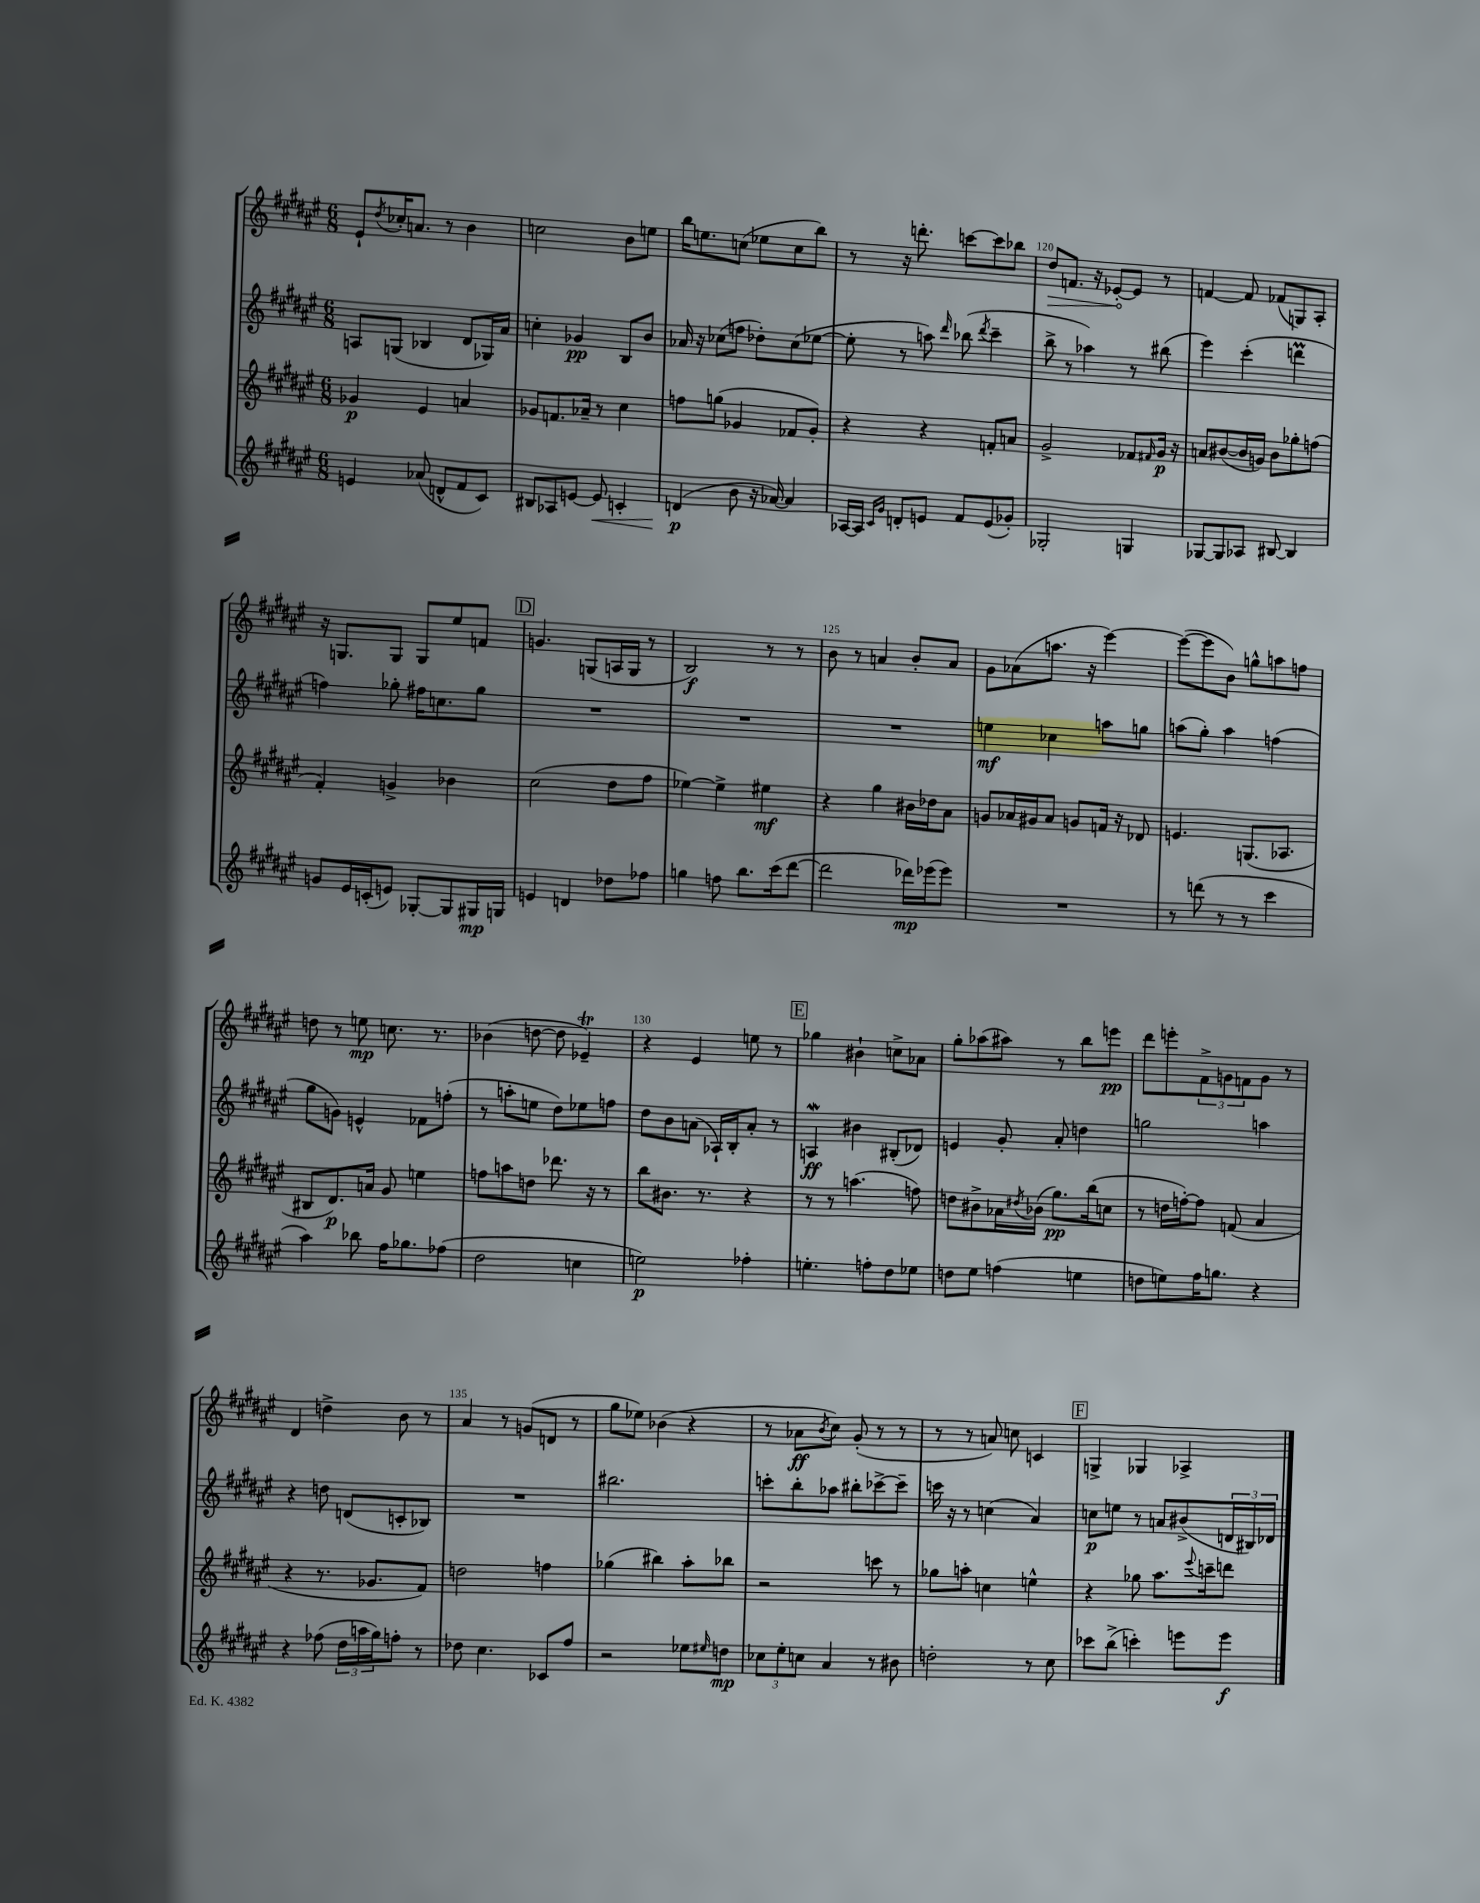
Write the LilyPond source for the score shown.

<<
\new StaffGroup <<
\new Staff = "s0" {
    \clef treble \key fis \major \numericTimeSignature \time 6/8
    eis'8-! \acciaccatura { dis''8 } ces''16-. a'8. r8 b'4 |
    c''2 b'8 e''8 |
    b''16 e''8. c''8( ees''8 c''8 b''8) |
    r8 r16 d'''8.-. c'''8~ c'''8 bes''8 |
    \once \override Hairpin.circled-tip = ##t dis''8\> f'8. r16 ees'8~-.\! ees'8 r8 |
    f'4~ f'8 fes'8( g8) ais8-. |
    r16 g8. g8 g8 eis''8 f'8 |
    \mark \markup { \box "D" } g'4. g8( a16 g16 r8 |
    b2\f) r8 r8 |
    b'8 r8 a'4 b'8-. a'8 |
    gis'8 aes'8( a''8. r16 eis'''4~) |
    eis'''8~( eis'''8 b'8) g''8-^ a''8 f''8 |
    d''8 r8 e''8\mp c''8. r8. |
    bes'4( d''8~ d''8 ees'4--\trill) |
    r4 eis'4 e''8 r8 |
    \mark \markup { \box "E" } ges''4 bis'4-! c''8-> aes'8 |
    gis''8-. aes''8( ais''8) r8 b''8 e'''8\pp |
    dis'''8 e'''8-. \tuplet 3/2 { fis'8-> g'8 f'8 } g'8 r8 |
    dis'4 d''4-> b'8 r8 |
    ais'4 r8 g'8( d'8 r8 |
    gis''8 ees''8) bes'4( r4 |
    r8 aes'8\ff \acciaccatura { b'8 } cis''8) gis'8-.( r8 r8 |
    r8 r8 a'8) c''8 c'4 |
    \mark \markup { \box "F" } g4-> ges4 aes4-> \bar "|." |
}
\new Staff = "s1" {
    \clef treble \key fis \major \numericTimeSignature \time 6/8
    a8 g8( bes4 dis'8 ges16) ais'16 |
    c''4-. ges'4\pp b8 b'8 |
    aes'16 r16 ces''8( f''8 des''8-.) ces''8( ees''8~ |
    ees''8-. r8 a''8) \grace { dis'''16 } bes''8( \acciaccatura { dis'''8 } cis'''4-- |
    b''8-> r8 aes''4) r8 bis''8( |
    eis'''4) cis'''4-.( d'''4\prall |
    f''4) ges''8-. fis''16 c''8. ges''8 |
    \mark \markup { \box "D" } R2. |
    R2. |
    R2. |
    e''4\mf ces''4 a''8 g''8 |
    a''8( gis''8-.) a''4 f''4( |
    gis''8 g'8) e'4-^ fes'8 f''8-.( |
    r8 a''8-. e''8 dis''8) ees''8 f''8 |
    dis''8 b'8 a'8( aes16-!) b16-. a'8-. r8 |
    \mark \markup { \box "E" } a4\mordent\ff bis'4 bis8-.( des'8) |
    e'4 gis'8-. ais'8-. d''4 |
    g''2 a''4 |
    r4 d''8 d'8( c'8-. bes8) |
    R2. |
    bis''2. |
    c'''8-. b''8-. aes''8 bis''8-. ces'''8~-> ces'''8-- |
    c'''16 r16 r8 c''4( ais'4) |
    \mark \markup { \box "F" } c''8\p e''8 r8 a'8 bis'8->( \tuplet 3/2 { d'16 bis16) des'16 } \bar "|." |
}
\new Staff = "s2" {
    \clef treble \key fis \major \numericTimeSignature \time 6/8
    ges'4\p eis'4 a'4 |
    ges'8 f'8. aes'16-- r8 cis''4 |
    f''8 g''8( ges'4 fes'8 ges'8-.) |
    r4 r4 f'8-. a'8 |
    gis'2-> fes'8 \grace { fis'16 } gis'16\p r16 |
    a'8 bis'8~( bis'16 g'16) bis'8 ges''8-. f''8( |
    fis'4-.) g'4-> bes'4 |
    \mark \markup { \box "D" } cis''2( dis''8 fis''8 |
    ees''4~) ees''4-> eis''4\mf |
    r4 gis''4 bis'16 des''16 ais'8 |
    g'8 aes'16 gis'16 aes'8 g'8 f'16 r16 des'8 |
    e'4. g8.( aes8. |
    bis8 dis'8.\p) a'16 gis'8 e''4 |
    f''8 a''8 d''8 des'''8. r16 r8 |
    b''8 bis'8. r8. r4 |
    \mark \markup { \box "E" } r8 r8 a''4.( f''8) |
    d''8 bis'8-> aes'16 \acciaccatura { dis''8 } bes'16( gis''8.\pp) b''16( c''8 |
    r8 d''16 f''16~-.) f''8 f'8( ais'4 |
    r4 r8. ges'8. fis'8) |
    d''2 f''4 |
    ges''4( bis''4) ais''8-. bes''8 |
    r2 c'''8 r8 |
    ges''8 a''8-. c''4 e''4-^ |
    \mark \markup { \box "F" } r4 ges''8 ais''8. \appoggiatura { eis'''8 } c'''16-- d'''8 \bar "|." |
}
\new Staff = "s3" {
    \clef treble \key fis \major \numericTimeSignature \time 6/8
    e'4 aes'8( d'8-^ fis'8 cis'8) |
    bis8 aes8 e'8~ e'8\< c'4-. |
    d'4\p\!( b'8 r16 aes'16~) aes'4 |
    aes16~ aes16 \grace { cis'16 gis'16 } d'8-. e'8 fis'8 e'8( ges'8-.) |
    ges2-. g4 |
    ges8~ ges8 aes8 bis8~ bis4 |
    g'8 eis'16 c'16-.( e'8) ges8~-. ges8 gis16\mp g16 |
    \mark \markup { \box "D" } e'4 d'4 des''8 fes''8 |
    g''4 f''8 b''8. cis'''16( dis'''8~ |
    dis'''2 des'''16\mp) ees'''16( ees'''8) |
    R2. |
    r8 d'''8( r8 r8 cis'''4 |
    ais''4) bes''8 fis''16 ges''8. fes''8( |
    dis''2 c''4 |
    e''2\p) fes''4-. |
    \mark \markup { \box "E" } e''4.-. f''8-. dis''8 ees''8 |
    d''8 eis''8 f''4( e''4 |
    d''8 e''8) fis''16 g''8. r4 |
    r4 fes''8( \tuplet 3/2 { dis''16 a''16 gis''16) } f''8-. r8 |
    des''8 cis''4. ces'8 fis''8 |
    r2 ees''8 \grace { eis''16 } d''8\mp |
    \tuplet 3/2 { ces''8 eis''8-. c''8 } ais'4 r8 bis'8 |
    d''2-. r8 cis''8 |
    \mark \markup { \box "F" } ces'''8 b''8->( c'''4-.) e'''8 e'''8\f \bar "|." |
}
>>
>>
\layout { \context { \Score currentBarNumber = #116 \override BarNumber.break-visibility = ##(#f #t #t) barNumberVisibility = #(every-nth-bar-number-visible 5) } }
